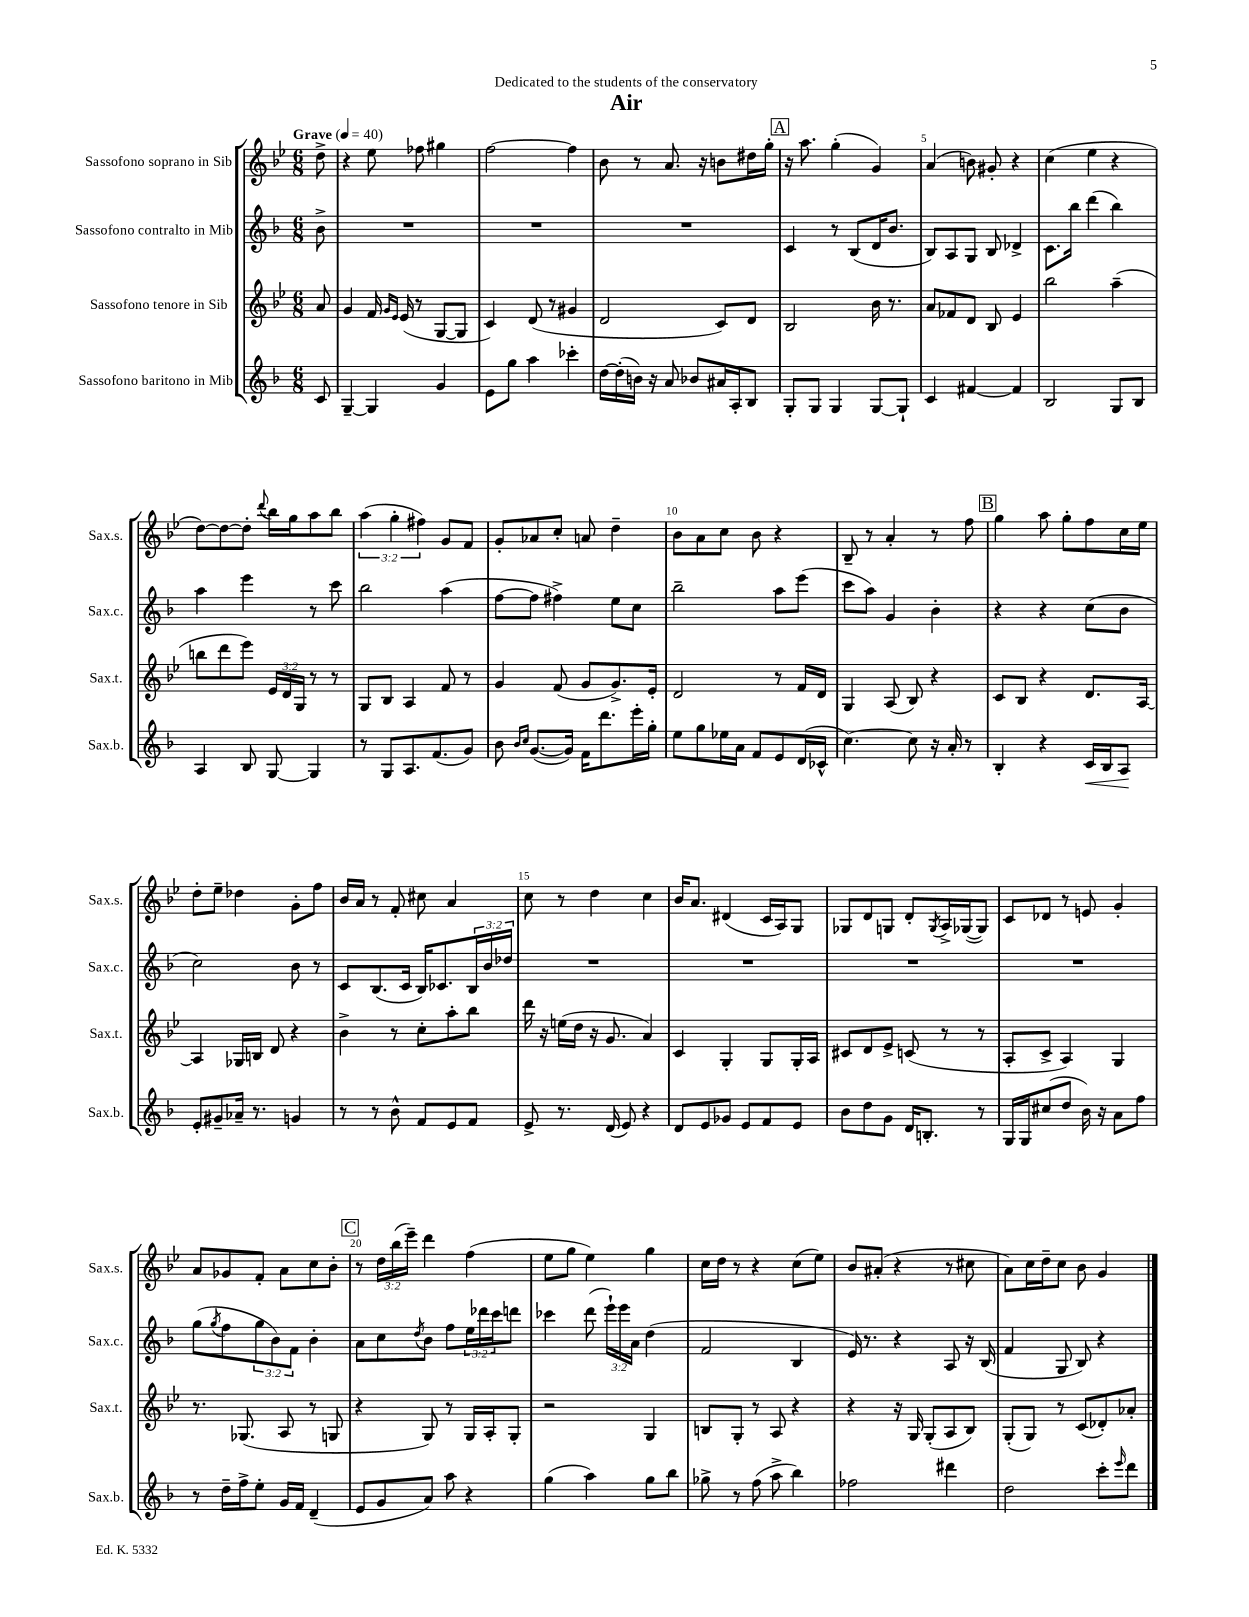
\header { title = "Air" dedication = "Dedicated to the students of the conservatory" }
<<
\new StaffGroup <<
\new Staff = "s0" \with { instrumentName = "Sassofono soprano in Sib" shortInstrumentName = "Sax.s." } {
    \clef treble \key bes \major \numericTimeSignature \time 6/8 \override Staff.TupletNumber.text = #tuplet-number::calc-fraction-text \partial 8 \tempo "Grave" 4 = 40
    d''8-> |
    r4 ees''8 fes''8 gis''4 |
    f''2~ f''4 |
    bes'8 r8 a'8. r16 b'8 dis''16 g''16-. |
    \mark \markup { \box "A" } r16 a''8. g''4-.( g'4) |
    a'4( b'8) gis'8-. r4 |
    c''4( ees''4 r4 |
    d''8~) d''8~ d''8-. \appoggiatura { d'''8 } bes''16 g''16 a''8 bes''8 |
    \tuplet 3/2 { a''4( g''4-. fis''4) } g'8 f'8 |
    g'8-. aes'8 c''8-. a'8 d''4-- |
    bes'8 a'8 c''8 bes'8 r4 |
    bes8-- r8 a'4-. r8 f''8 |
    \mark \markup { \box "B" } g''4 a''8 g''8-. f''8 c''16 ees''16 |
    d''8-. ees''8-- des''4 g'8-. f''8 |
    bes'16 a'16 r8 f'8-. cis''8 a'4 |
    c''8 r8 d''4 c''4 |
    bes'16 a'8. dis'4( c'16 a16) g8 |
    ges8 d'8 g8 d'8-. \acciaccatura { g8 } a16-> ges16~( ges8) |
    c'8 des'8 r8 e'8 g'4-. |
    a'8 ges'8 f'8-. a'8 c''8 bes'8-. |
    \mark \markup { \box "C" } r8 \tuplet 3/2 { d''16 bes''16( ees'''16--) } d'''4 f''4( |
    ees''8 g''8 ees''4) g''4 |
    c''16 d''16 r8 r4 c''8( ees''8) |
    bes'8 ais'8-.( r4 r8 cis''8 |
    a'8) c''16 d''16-- c''8 bes'8 g'4 \bar "|." |
}
\new Staff = "s1" \with { instrumentName = "Sassofono contralto in Mib" shortInstrumentName = "Sax.c." } {
    \clef treble \key f \major \numericTimeSignature \time 6/8 \override Staff.TupletNumber.text = #tuplet-number::calc-fraction-text \partial 8
    bes'8-> |
    R2. |
    R2. |
    R2. |
    \mark \markup { \box "A" } c'4 r8 bes8( d'16 bes'8. |
    bes8) a8 g8 bes8 des'4-> |
    c'8. bes''16 d'''4( bes''4) |
    a''4 e'''4 r8 c'''8 |
    bes''2 a''4( |
    f''8~ f''8 fis''4->) e''8 c''8 |
    bes''2-- a''8 e'''8( |
    c'''8 a''8) g'4 bes'4-. |
    \mark \markup { \box "B" } r4 r4 c''8( bes'8 |
    c''2) bes'8 r8 |
    c'8 bes8.( c'16 bes16) ces'8. \tuplet 3/2 { bes16 bes'16 des''16 } |
    R2. |
    R2. |
    R2. |
    R2. |
    g''8( \acciaccatura { g''8 } f''8 \tuplet 3/2 { g''8 bes'8) f'8 } bes'4-. |
    \mark \markup { \box "C" } a'8 c''8 \acciaccatura { d''8 } bes'8 f''8 \tuplet 3/2 { e''16 des'''16 c'''16 } d'''8 |
    ces'''4 d'''8( \tuplet 3/2 { e'''16-!) e'''16 a'16 } d''4( |
    f'2 bes4 |
    e'16) r8. r4 a8 r16 bes16( |
    f'4 g8 bes8) r4 \bar "|." |
}
\new Staff = "s2" \with { instrumentName = "Sassofono tenore in Sib" shortInstrumentName = "Sax.t." } {
    \clef treble \key bes \major \numericTimeSignature \time 6/8 \override Staff.TupletNumber.text = #tuplet-number::calc-fraction-text \partial 8
    a'8 |
    g'4 f'16 \grace { g'16 ees'16 } ees'16( r8 g8~ g8 |
    c'4) d'8( r8 gis'4 |
    d'2 c'8) d'8 |
    \mark \markup { \box "A" } bes2 bes'16 r8. |
    a'8 fes'8 d'8 bes8 ees'4 |
    bes''2 a''4--( |
    b''8 d'''8 ees'''8) \tuplet 3/2 { ees'16 d'16 g16 } r8 r8 |
    g8 bes8 a4 f'8 r8 |
    g'4 f'8( g'8 g'8.->) ees'16-. |
    d'2 r8 f'16 d'16 |
    g4 a8( bes8) r4 |
    \mark \markup { \box "B" } c'8 bes8 r4 d'8. a16~ |
    a4 ges16 b16 d'8 r4 |
    bes'4-> r8 c''8-. a''8-. bes''8 |
    d'''16 r16 e''16( d''16 r16 g'8. a'4) |
    c'4 g4-. g8 g16-. a16 |
    cis'8 d'8 ees'8-> c'8( r8 r8 |
    a8-. c'8-> a4) g4 |
    r8. ges8.( a8 r8 g8 |
    \mark \markup { \box "C" } r4 g8) r8 g16 a16-. g8-. |
    r2 g4 |
    b8 g8-. r8 a8 r4 |
    r4 r16 g16 g8-.( a8 bes8) |
    g8-.( g8) r8 c'8( des'8-.) aes'8-. \bar "|." |
}
\new Staff = "s3" \with { instrumentName = "Sassofono baritono in Mib" shortInstrumentName = "Sax.b." } {
    \clef treble \key f \major \numericTimeSignature \time 6/8 \partial 8
    c'8 |
    g4~-- g4 g'4 |
    e'8 g''8 a''4 ces'''4-. |
    d''16~ d''16-.( b'16) r16 a'8 bes'8 ais'16 a16-. bes8 |
    \mark \markup { \box "A" } g8-. g8 g4 g8~ g8-! |
    c'4 fis'4~ fis'4 |
    bes2 g8 bes8 |
    a4 bes8 g8~ g4 |
    r8 g8 a8. f'8.( g'8) |
    bes'8 \grace { bes'16 c''16 } g'8.~( g'16) f'16 d'''8. e'''16-. g''16-. |
    e''8 g''8 ees''16 a'16 f'8 e'8 d'16( ces'16-^ |
    c''4.~) c''8 r16 a'16-. r8 |
    \mark \markup { \box "B" } bes4-. r4 c'16\< bes16 a8\! |
    e'8-. gis'8-- aes'16-- r8. g'4 |
    r8 r8 bes'8-^ f'8 e'8 f'8 |
    e'8-> r8. d'16( e'8) r4 |
    d'8 e'8 ges'8 e'8 f'8 e'8 |
    bes'8 d''8 g'8 d'16 b8.-. r8 |
    g16 g16 cis''8( d''8 bes'16) r16 a'8 f''8 |
    r8 d''16-- f''16-> e''8-. g'16 f'16 d'4--( |
    \mark \markup { \box "C" } e'8 g'8 a'8) a''8 r4 |
    g''4( a''4) g''8 bes''8 |
    ges''8-> r8 f''8( a''8-> bes''4) |
    fes''2 dis'''4 |
    d''2 c'''8-. \grace { e'''16 } d'''8 \bar "|." |
}
>>
>>
\layout { \context { \Score \override BarNumber.break-visibility = ##(#f #t #t) barNumberVisibility = #(every-nth-bar-number-visible 5) } }
